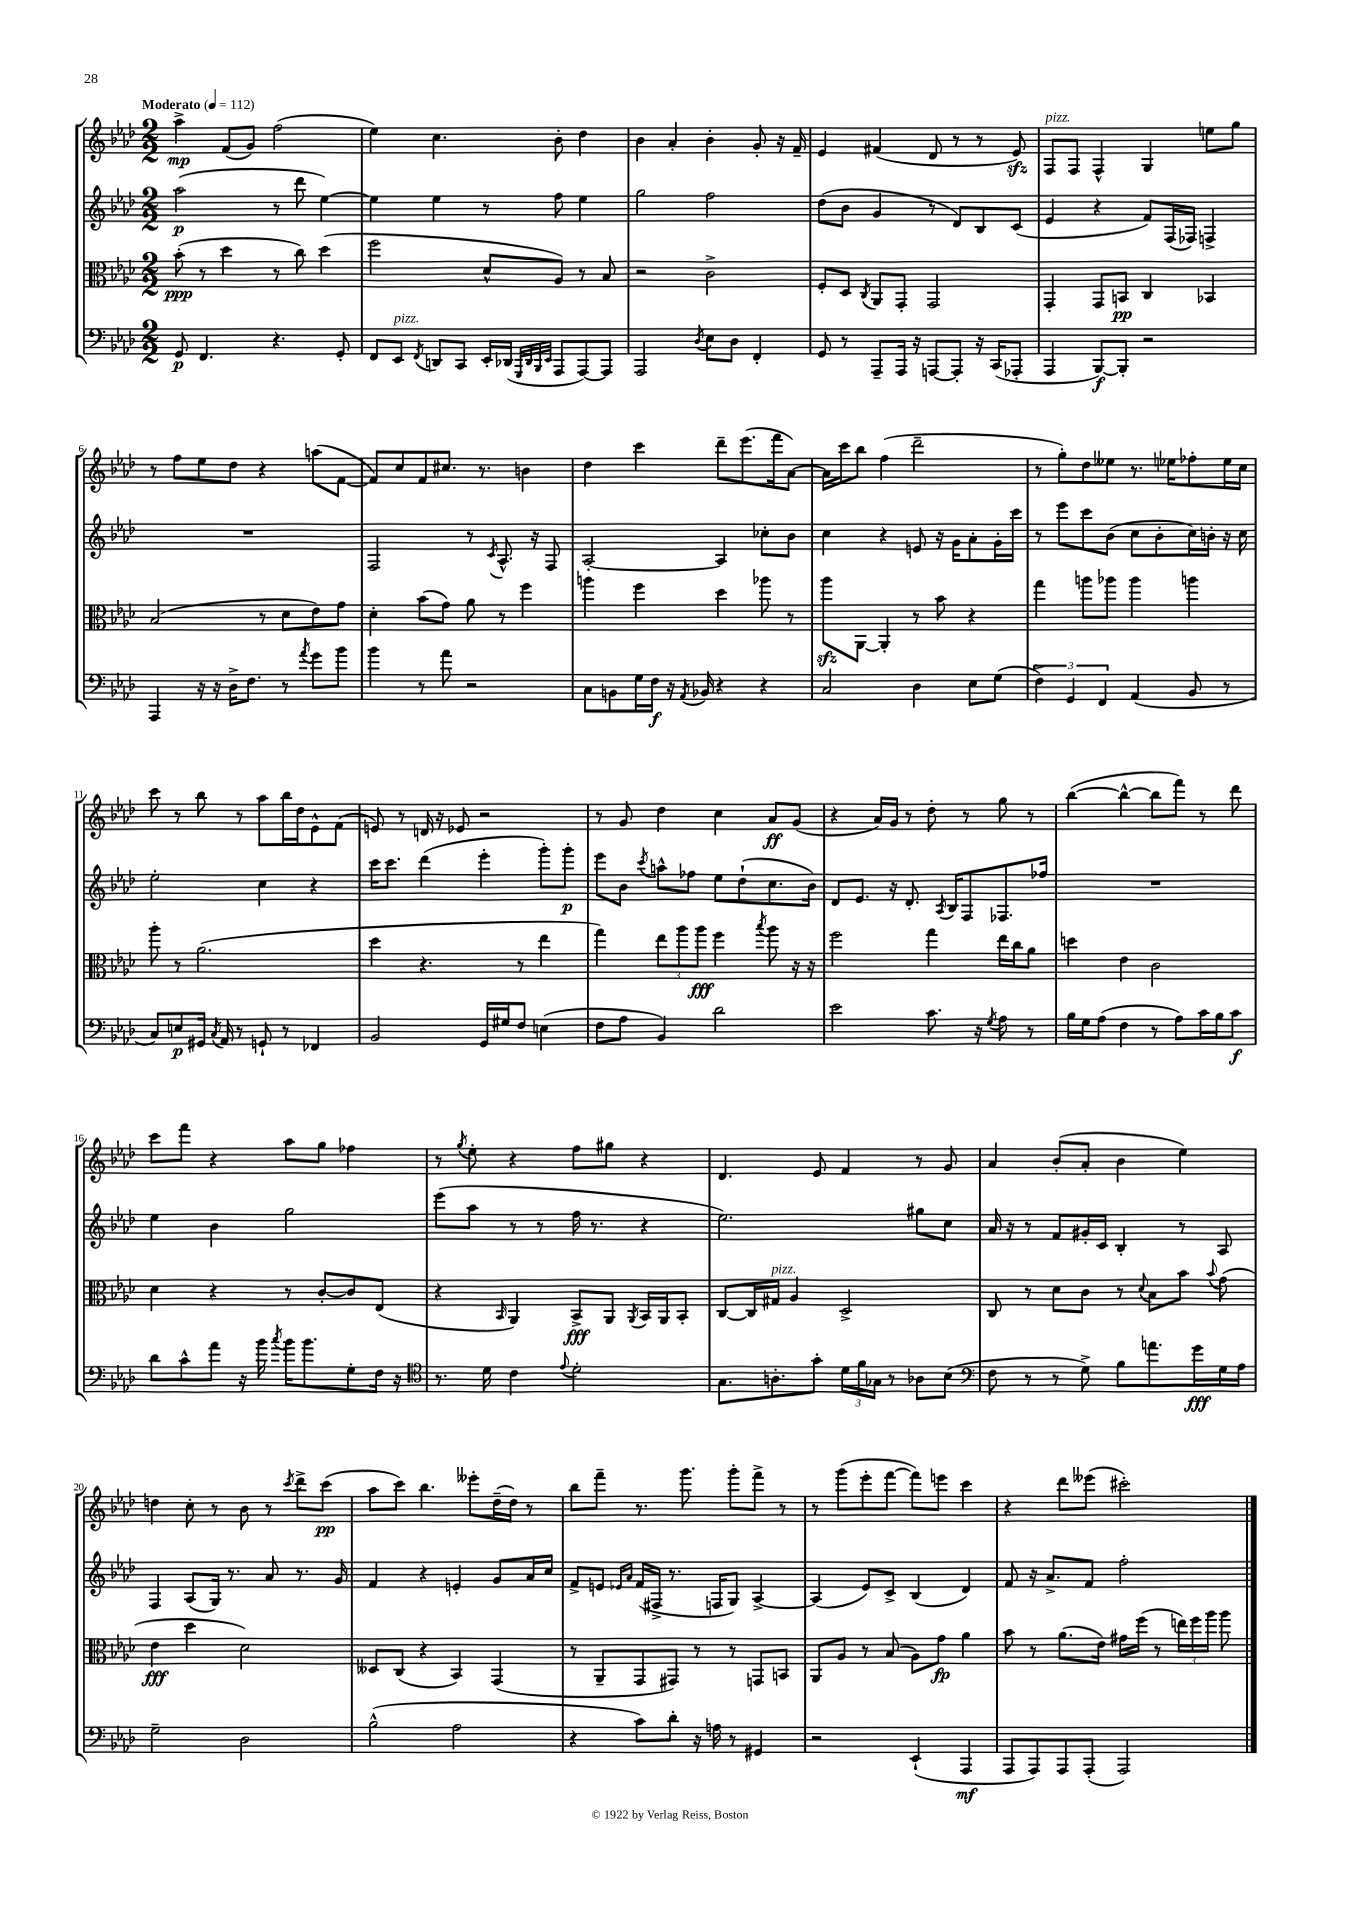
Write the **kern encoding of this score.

**kern	**kern	**kern	**kern
*staff4	*staff3	*staff2	*staff1
*clefF4	*clefC3	*clefG2	*clefG2
*k[b-e-a-d-]	*k[b-e-a-d-]	*k[b-e-a-d-]	*k[b-e-a-d-]
*M2/2	*M2/2	*M2/2	*M2/2
*MM112	*MM112	*MM112	*MM112
8GG	(8b-'	(2aa-	4aa-^
4.FF	8r	.	.
.	4dd-	.	(8f
.	.	.	8g)
4.r	8r	8r	(2ff
.	8cc)	8ddd-	.
.	(4dd-	[4ee-)	.
8GG'	.	.	.
=	=	=	=
8FF	2ff	4ee-]	4ee-)
8EE-	.	.	.
8qFF	.	.	.
8DD	.	4ee-	4.cc
8CC	.	.	.
16EE-'	8d-^^	8r	.
(16DD-	.	.	.
32qqGGG	.	.	.
32qqDD-	.	.	.
32qqBBB-	.	.	.
32qqEE-	.	.	.
8AAA-	8A-)	8ff	8b-'
[8AAA-)	8r	4ee-	4dd-
8AAA-]	8B-	.	.
=	=	=	=
2AAA-	2r	2gg	4b-
.	.	.	4a-'
8qD-	.	.	.
8E-	2c^	2ff	4b-'
8D-	.	.	.
4FF'	.	.	8g'
.	.	.	16r
.	.	.	16f~
=	=	=	=
8GG	8F'	(8dd-	4e-
8r	8D-	8b-	.
.	8qC	.	.
8AAA-~	8AA-	4g	(4f#
16AAA-	8GG'	.	.
16r	.	.	.
[8AAA	2GG	8r	8d-
8AAA']	.	8d-)	8r
16r	.	8B-	8r
(16CC	.	.	.
8AAA-'	.	(8c	8e-)
=	=	=	=
4AAA-	4GG'	4e-	8F
.	.	.	8F
[8BBB-)	8GG	4r	4F^^
8BBB-']	8BB	.	.
2r	4C	8f)	4G
.	.	(16F	.
.	.	16F-)	.
.	4BB-	4F^	8ee
.	.	.	8gg
=	=	=	=
4AAA-	(2B-	1r	8r
.	.	.	8ff
16r	.	.	8ee-
16r	.	.	.
16D-^	.	.	8dd-
8.F	.	.	.
.	8r	.	4r
8r	8d-	.	.
8qa-	.	.	.
8g	8e-)	.	(8aa
8b-	8g	.	[8f
=	=	=	=
4b-	4d-'	2F	8f])
.	.	.	8cc
8r	(8b-	.	8f
8a-	8g)	.	8.cc#
2r	8a-	8r	.
.	.	.	8.r
.	.	8qc	.
.	8r	8.A-^^	.
.	4ff	.	4b
.	.	16r	.
.	.	8F	.
=	=	=	=
8C	4aa	[2A-'	4dd-
8BB	.	.	.
16G	4ff	.	4ccc
16F	.	.	.
16r	.	.	.
8qAA-	.	.	.
16BB-	.	.	.
4r	4dd-	4A-]	8ddd-~
.	.	.	(8.eee-
4r	8aa-	8cc-'	.
.	.	.	16fff
.	8r	8b-	[8a-)
=	=	=	=
2C	8aa-	4cc	16a-]
.	.	.	16ccc
.	[8AA-	.	8bb-
.	4AA-']	4r	(4ff
4D-	8r	8e	2ddd-~
.	8b-	16r	.
.	.	16g	.
8E-	4r	8a-'	.
(8G	.	16g'	.
.	.	16ccc	.
=	=	=	=
6F^)	4gg	8r	8r
.	.	8eee-	8gg')
6GG	.	.	.
.	8aa	8ccc	8dd-
6FF	.	.	.
.	8aa-	(8b-	8ee--
(4AA-	4aa-	8cc	8.r
.	.	8b-'	.
.	.	.	16ee-
8BB-	4aa	16cc)	8ff-'
.	.	16b'	.
8r	.	16r	16ee-
.	.	16cc	16cc
=	=	=	=
8C)	8aa-'	2ee-'	8ccc
8E	8r	.	8r
16GG#	(2.a-	.	8bb-
8qC	.	.	.
16AA-	.	.	.
8r	.	.	8r
8GG`	.	4cc	8aa-
8r	.	.	16bb-
.	.	.	16dd-
4FF-	.	4r	8e-^^
.	.	.	(8f
=	=	=	=
2BB-	4dd-	16ccc	8e)
.	.	8.ccc	.
.	.	.	8r
.	4.r	(4ddd-	16d
.	.	.	16r
.	.	.	8e-
16GG	.	4eee-'	2r
16G#	.	.	.
8F	8r	.	.
(4E	4ee-	8ggg')	.
.	.	8ggg'	.
=	=	=	=
8F	4gg)	8eee-	8r
8A-	.	8b-	8g
.	.	8qccc	.
4BB-)	12ee-	8aa^^	4dd-
.	12aa-	.	.
.	.	8ff-	.
.	12aa-	.	.
2d-	4ff	8ee-	4cc
.	.	(8dd-`	.
.	8qbb-	.	.
.	8aa-	8.cc	8a-
.	16r	.	(8g
.	16r	16b-)	.
=	=	=	=
2e-	2ff	8d-	4r
.	.	8.e-	.
.	.	.	16a-)
.	.	16r	16g
.	.	8.d-'	8r
8.c	4gg	.	8dd-'
.	.	8qA-	.
.	.	16B-	.
.	.	8F	8r
16r	.	.	.
8qG	.	.	.
8A-	16ee-	8.F-	8gg
.	16cc	.	.
8r	8a-	.	8r
.	.	16ff-	.
=	=	=	=
16B-	4dd	1r	([4bb-
16G	.	.	.
(8A-	.	.	.
4F	4e-	.	4bb-^^_
8r	2c	.	8bb-]
8A-)	.	.	8fff)
16c	.	.	8r
16B-	.	.	.
8c	.	.	8ddd-
=	=	=	=
8d-	4d-	4ee-	8ccc
8c^^	.	.	8fff
8a-	4r	4b-	4r
16r	.	.	.
16b-	.	.	.
8qcc	.	.	.
16b-	8r	2gg	8aa-
8.b-	.	.	.
.	[8c'	.	8gg
8G'	8c]	.	4ff-
16F	(8E-	.	.
16r	.	.	.
=	=	=	=
*clefC4	*	*	*
8.r	4r	(8eee-	8r
.	.	.	8qgg
.	.	8aa-	8ee-'
16d-	.	.	.
.	16qqBB-	.	.
4c	4AA-)	8r	4r
.	.	8r	.
8qqe-	.	.	.
2d-'	8BB-^	16ff	8ff
.	.	8.r	.
.	8AA-	.	8gg#
.	8qAA-	.	.
.	16BB-	4r	4r
.	16AA-	.	.
.	8BB-'	.	.
=	=	=	=
8.G	[8C	2.ee-)	4.d-
.	16C]	.	.
8.A'	16G#	.	.
.	4A-	.	.
8g'	.	.	8e-
24d-	2D-^	.	4f
24f	.	.	.
24G-	.	.	.
8r	.	.	.
8A-	.	8gg#	8r
(8B-	.	8cc	8g
=	=	=	=
*clefF4	*	*	*
8F	8C	16a-	4a-
.	.	16r	.
8r	8r	8r	.
8r	8d-	8f	(8b-'
8G^)	8c	16g#'	8a-'
.	.	16c	.
8B-	8r	4B-'	4b-
.	8qqd-	.	.
8.a	8B-	.	.
.	8b-	8r	4ee-)
16g	.	.	.
.	8qqb-	.	.
16G	(8g	8A-	.
16A-	.	.	.
=	=	=	=
2G~	4e-	4F	4dd
.	4dd-	(8A-	8cc'
.	.	16G)	8r
.	.	8.r	.
2D-	2d-)	.	8b-
.	.	8a-	8r
.	.	.	8qccc
.	.	8.r	8ddd-^
.	.	.	(8ccc
.	.	16g	.
=	=	=	=
(2B-^^	8D--	4f	8aa-
.	(8C	.	8ccc)
.	4r	4r	4.bb-
2A-	4BB-)	4e'	.
.	.	.	8eee--'
.	(4GG	8g	(16dd-~
.	.	.	16dd-)
.	.	16a-	8r
.	.	16cc	.
=	=	=	=
4r	8r	8f^	8bb-
.	8AA-~	8e	8fff~
.	.	16qqe-	.
.	.	16qqa-	.
8c)	8GG	(16f	8.r
.	.	16F#^	.
8d-'	8GG#)	8.r	.
.	.	.	8.ggg
16r	8r	.	.
16A	.	16F	.
8r	8r	8G)	8ggg'
4GG#	8GG	[4A-^	8fff^
.	8BB	.	8r
=	=	=	=
2r	8AA-	(4A-]	8r
.	8A-	.	(8ggg
.	8r	8e-)	8eee-'
.	(8B-	8c^	[8fff
(4EE-`	8A-)	(4B-	8fff])
.	8g	.	8eee
4AAA-	4a-	4d-)	4ccc
=	=	=	=
8AAA-	8b-	8f	4r
8AAA-)	8r	16r	.
.	.	8.a-^	.
8AAA-	(8.a-	.	8ddd-
(8AAA-'	.	8f	(8eee--
.	16e-)	.	.
2AAA-)	16g#	2ff'	2ccc#')
.	(16ff	.	.
.	8r	.	.
.	24ee)	.	.
.	24ff	.	.
.	24aa-	.	.
.	8aa-	.	.
==	==	==	==
*-	*-	*-	*-
